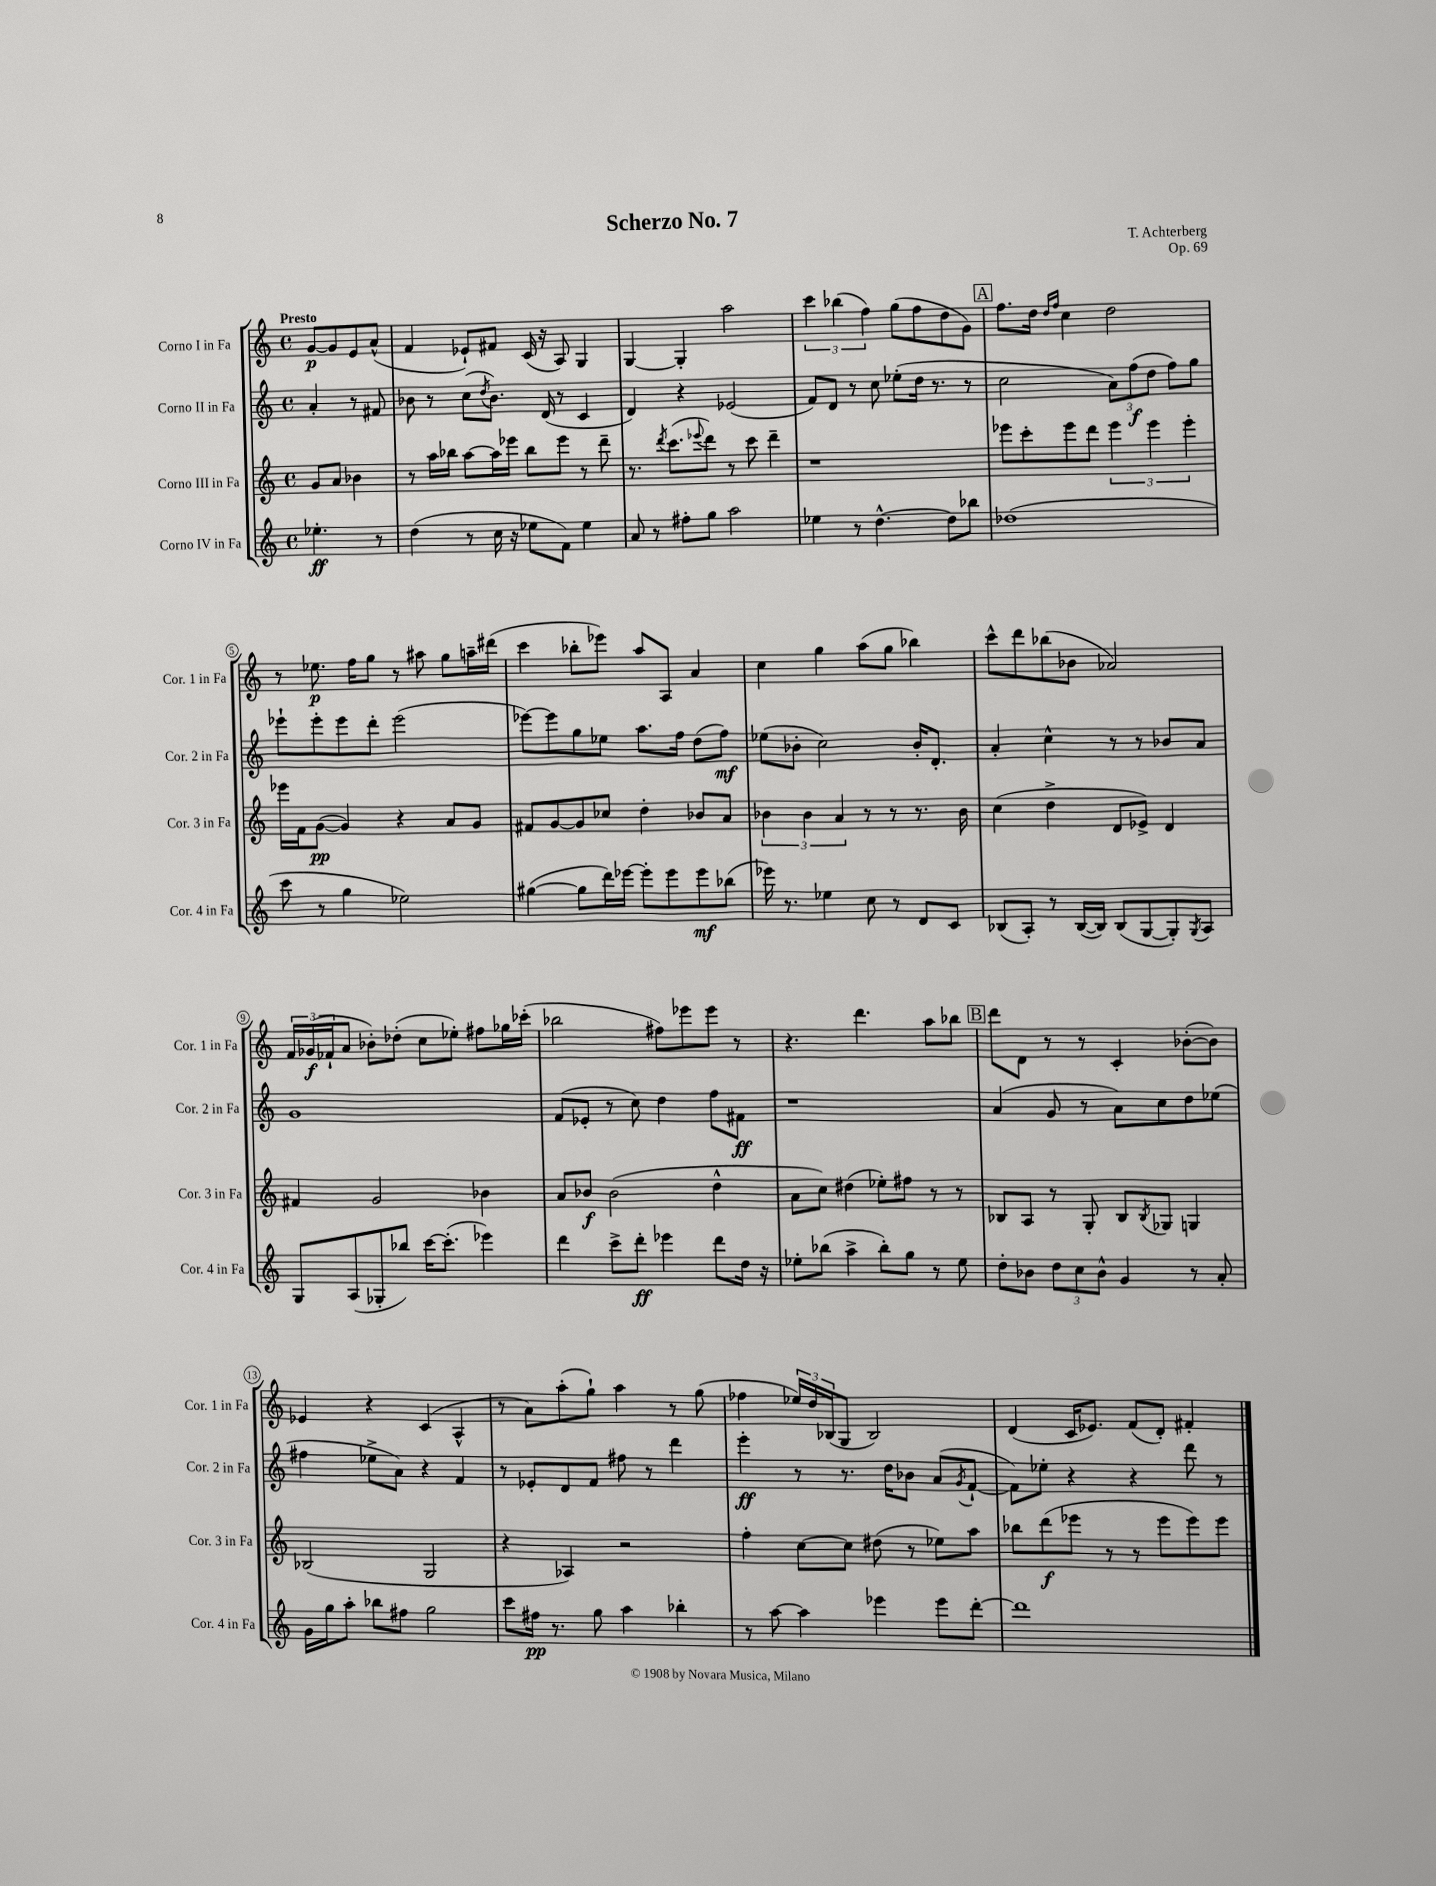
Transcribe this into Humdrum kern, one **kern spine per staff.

**kern	**dynam	**kern	**dynam	**kern	**dynam	**kern	**dynam
*part4	*part4	*part3	*part3	*part2	*part2	*part1	*part1
*staff4	*staff4	*staff3	*staff3	*staff2	*staff2	*staff1	*staff1
*I"Corno IV in Fa	*	*I"Corno III in Fa	*	*I"Corno II in Fa	*	*I"Corno I in Fa	*
*I'Cor. 4 in Fa	*	*I'Cor. 3 in Fa	*	*I'Cor. 2 in Fa	*	*I'Cor. 1 in Fa	*
*clefG2	*	*clefG2	*	*clefG2	*	*clefG2	*
*k[]	*	*k[]	*	*k[]	*	*k[]	*
*M4/4	*	*M4/4	*	*M4/4	*	*M4/4	*
*met(c)	*	*met(c)	*	*met(c)	*	*met(c)	*
=	=	=	=	=	=	=	=
!	!	!	!	!	!	!LO:TX:a:B:t=Presto	!
4.ee-X'\	ff	8g/L	.	4a'/	.	[8g/L	p
.	.	8a/J	.	.	.	8g/]	.
.	.	4b-X\	.	8r	.	8e/	.
8r	.	.	.	8f#X/	.	(8a^^/J	.
=1	=1	=1	=1	=1	=1	=1	=1
(4dd\	.	8r	.	8b-X\	.	4f/	.
.	.	16aa\LL	.	8r	.	.	.
.	.	16bb-X\JJ	.	.	.	.	.
8r	.	[8aa\L	.	(8cc\L	.	8e-X`/L)	.
.	.	.	.	8qdd/	.	.	.
16cc\	.	16aa\L]	.	8.b-\J)	.	8f#X/J	.
16r	.	16eee-X\JJ	.	.	.	.	.
8ee-X\L	.	8bb-\L	.	.	.	(16c/	.
.	.	.	.	(16d/	.	16r	.
8f\J)	.	8eee-\J	.	8r	.	8A/)	.
4ee-\	.	8r	.	4c/	.	4G/	.
.	.	8ddd~\	.	.	.	.	.
=2	=2	=2	=2	=2	=2	=2	=2
8a/	.	8.r	.	4d/)	.	[4G/	.
8r	.	.	.	.	.	.	.
.	.	8qddd/	.	.	.	.	.
.	.	(8.ccc\L	.	.	.	.	.
8ff#X'\L	.	.	.	4r	.	4G'/]	.
.	.	8qqeee-X/	.	.	.	.	.
8gg\J	.	8ddd\J)	.	.	.	.	.
2aa\	.	8r	.	(2e-X/	.	2aa\	.
.	.	8ccc\	.	.	.	.	.
.	.	4ddd~\	.	.	.	.	.
=3	=3	=3	=3	=3	=3	=3	=3
4ee-X\	.	1r	.	8f/L)	.	6ccc\	.
.	.	.	.	8d/J	.	.	.
.	.	.	.	.	.	(6bb-X\	.
8r	.	.	.	8r	.	.	.
.	.	.	.	.	.	6ff\)	.
[4.dd^^\	.	.	.	8cc\	.	.	.
.	.	.	.	(8ee-X'\L	.	(8gg\L	.
.	.	.	.	16dd\Jk	.	8ff\	.
.	.	.	.	8.r	.	.	.
8dd\L]	.	.	.	.	.	8dd\	.
8bb-X\J	.	.	.	8r	.	8g\J)	.
!!LO:REH:place=s1:t=A
=4	=4	=4	=4	=4	=4	=4	=4
(1dd-X	.	8eee-X\L	.	2cc\	.	8.ff\L	.
.	.	8ccc'\	.	.	.	.	.
.	.	.	.	.	.	16dd\Jk	.
.	.	.	.	.	.	16qqdd/LL	.
.	.	.	.	.	.	16qqff/JJ	.
.	.	8eee-\	.	.	.	4cc\	.
.	.	8ddd\J	.	.	.	.	.
.	.	6eee-\	.	12a\L)	.	2dd\	.
.	.	.	.	(12ff\	f	.	.
.	.	6eee-\	.	12dd\J	.	.	.
.	.	.	.	8ff\L)	.	.	.
.	.	6eee-'\	.	.	.	.	.
.	.	.	.	8gg\J	.	.	.
!!LO:LB:g=z
=5	=5	=5	=5	=5	=5	=5	=5
8ccc\	.	16eee-X\LL	.	8eee-X`\L	.	8r	.
.	.	16f\J	.	.	.	.	.
8r	.	([8g\J	pp	8eee-'\	.	8.ee-X\	p
4gg\	.	4g/])	.	8eee-\	.	.	.
.	.	.	.	.	.	16ff\KL	.
.	.	.	.	8ddd'\J	.	8gg\J	.
2ee-X\)	.	4r	.	(2eee-\	.	8r	.
.	.	.	.	.	.	8aa#X\	.
.	.	8a/L	.	.	.	8gg\L	.
.	.	8g/J	.	.	.	16aan~\L	.
.	.	.	.	.	.	(16ddd#X\JJ	.
=6	=6	=6	=6	=6	=6	=6	=6
([4gg#X\	.	8f#X/L	.	[8eee-X\L)	.	4ccc\	.
.	.	[8g/	.	8eee-\]	.	.	.
8gg#\L]	.	8g/]	.	8gg\	.	8bb-X'\L	.
16ddd\L)	.	8cc-X/J	.	8ee-X\J	.	8eee-X\J)	.
[16eee-X\JJ	.	.	.	.	.	.	.
8eee-'\L]	.	4dd'\	.	8.aa\L	.	8aa/L	.
8eee-\	.	.	.	.	.	8A/J	.
.	.	.	.	16ff\Jk	.	.	.
8eee-\	mf	8b-X/L	.	(8dd\L	.	4a/	.
(8bb-X\J	.	8a/J	.	8ff\J)	mf	.	.
=7	=7	=7	=7	=7	=7	=7	=7
16eee-X\)	.	6b-X\	.	(8ee-X\L	.	4cc\	.
8.r	.	.	.	.	.	.	.
.	.	.	.	8b-X'\J	.	.	.
.	.	6b-\	.	.	.	.	.
4ee-X\	.	.	.	2cc\)	.	4gg\	.
.	.	6a/	.	.	.	.	.
8cc\	.	8r	.	.	.	(8aa\L	.
8r	.	8r	.	.	.	8gg\J	.
8d/L	.	8.r	.	16b-'/KL	.	4bb-X\)	.
.	.	.	.	8.d'/J	.	.	.
8c/J	.	.	.	.	.	.	.
.	.	16b-\	.	.	.	.	.
=8	=8	=8	=8	=8	=8	=8	=8
(8B-X/L	.	(4cc\	.	4a'/	.	8ccc^^\L	.
8A'/J)	.	.	.	.	.	8ddd\	.
8r	.	4dd^\	.	4cc^^\	.	(8bb-X\	.
([16B-/LL	.	.	.	.	.	8b-X\J	.
16B-/JJ])	.	.	.	.	.	.	.
(8B-/L	.	8d/L	.	8r	.	2a-X/)	.
[8G/	.	8e-X^/J)	.	8r	.	.	.
8G'/])	.	4d/	.	8b-X/L	.	.	.
8qG/	.	.	.	.	.	.	.
8A/J	.	.	.	8a/J	.	.	.
!!LO:LB:g=z
=9	=9	=9	=9	=9	=9	=9	=9
8G/L	.	4f#X/	.	1g	.	24f/LL	.
.	.	.	.	.	.	(24g-X/	f
.	.	.	.	.	.	24f-X`/J	.
(8A/	.	.	.	.	.	8a/J	.
8G-X'/	.	2g/	.	.	.	8b-X'\L)	.
8bb-X/J)	.	.	.	.	.	(8dd-X'\J	.
[16ccc\KL	.	.	.	.	.	8cc\L	.
(8.ccc'\J]	.	.	.	.	.	.	.
.	.	.	.	.	.	8ee-X'\J)	.
4eee-X\)	.	4b-X\	.	.	.	8ff#X\L	.
.	.	.	.	.	.	16gg-X\L	.
.	.	.	.	.	.	(16ccc-X'\JJ	.
=10	=10	=10	=10	=10	=10	=10	=10
4ddd\	.	8a/L	.	(8f/L	.	2bb-X\	.
.	.	8b-X/J	f	8e-X'/J	.	.	.
8ccc^\L	.	(2b-\	.	8r	.	.	.
8ddd'\J	ff	.	.	8cc\)	.	.	.
4eee-X\	.	.	.	4dd\	.	8ff#X\L)	.
.	.	.	.	.	.	8eee-X\	.
8ddd\L	.	4dd^^\	.	8ff\L	.	8eee-\J	.
16dd\Jk	.	.	.	8f#X\J	ff	8r	.
16r	.	.	.	.	.	.	.
=11	=11	=11	=11	=11	=11	=11	=11
8ee-X'\L	.	8a\L	.	1r	.	4.r	.
(8bb-X\J	.	8cc\J)	.	.	.	.	.
4aa^\	.	(4dd#X\	.	.	.	.	.
.	.	.	.	.	.	4.ddd\	.
8bb-'\L)	.	8ee-X'\L)	.	.	.	.	.
8gg\J	.	8ff#X\J	.	.	.	.	.
8r	.	8r	.	.	.	8aa\L	.
8ee-\	.	8r	.	.	.	8bb-X\J	.
!!LO:REH:place=s1:t=B
=12	=12	=12	=12	=12	=12	=12	=12
8dd'\L	.	8B-X/L	.	(4a/	.	8ddd\L	.
8b-X\J	.	8A/J	.	.	.	8d\J	.
12dd\L	.	8r	.	8g/	.	8r	.
12cc\	.	.	.	.	.	.	.
.	.	8G'/	.	8r	.	8r	.
12b-^^\J	.	.	.	.	.	.	.
4g/	.	8B-/L	.	8a\L)	.	4c'/	.
.	.	8qB-/	.	.	.	.	.
.	.	8G-X/J	.	8cc\	.	.	.
8r	.	4Gn/	.	8dd\	.	([8b-X'\L	.
8a'/	.	.	.	(8ee-X\J	.	8b-\J])	.
!!LO:LB:g=z
=13	=13	=13	=13	=13	=13	=13	=13
16g\LL	.	(2B-X/	.	4ff#X\	.	4e-X/	.
16gg\J	.	.	.	.	.	.	.
8aa'\J	.	.	.	.	.	.	.
8bb-X\L	.	.	.	8ee-X^\L	.	4r	.
8ff#X\J	.	.	.	8a\J)	.	.	.
2gg\	.	2G/	.	4r	.	(4c/	.
.	.	.	.	4f/	.	4A^^/	.
=14	=14	=14	=14	=14	=14	=14	=14
8ccc\L	.	4r	.	8r	.	8r	.
16ff#X\Jk	pp	.	.	8e-X'/L	.	8a\L)	.
8.r	.	.	.	.	.	.	.
.	.	4A-X/)	.	8d/	.	(8aa'\	.
8gg\	.	.	.	8f/J	.	8gg`\J)	.
4aa\	.	2r	.	8ff#X\	.	4aa\	.
.	.	.	.	8r	.	.	.
4bb-X'\	.	.	.	4ddd\	.	8r	.
.	.	.	.	.	.	(8gg\	.
=15	=15	=15	=15	=15	=15	=15	=15
8r	.	4ff'\	.	4eee'\	ff	4ff-X\	.
[8aa\	.	.	.	.	.	.	.
4aa\]	.	[8cc\L	.	8r	.	24ee-X/LL)	.
.	.	.	.	.	.	24dd/	.
.	.	.	.	.	.	(24B-X/J	.
.	.	8cc\J]	.	8.r	.	8G/J	.
4eee-X\	.	(8dd#X\	.	.	.	2B-/)	.
.	.	.	.	16dd\KL	.	.	.
.	.	8r	.	8b-X\J	.	.	.
8eee-\L	.	8ee-X\L)	.	(8a/L	.	.	.
.	.	.	.	8qg/	.	.	.
[8ddd'\J	.	8aa\J	.	[8f`/J	.	.	.
=16	=16	=16	=16	=16	=16	=16	=16
1ddd]	.	8bb-X\L	.	8f\L])	.	(4d/	.
.	.	(8ddd\	f	8ee-X'\J	.	.	.
.	.	8eee-X\J	.	4r	.	16c/KL	.
.	.	.	.	.	.	8.e-X/J)	.
.	.	8r	.	.	.	.	.
.	.	8r	.	4r	.	(8f/L	.
.	.	8eee-\L	.	.	.	8d'/J)	.
.	.	8eee-\)	.	8ddd\	.	4f#X'/	.
.	.	8eee-\J	.	8r	.	.	.
==	==	==	==	==	==	==	==
*-	*-	*-	*-	*-	*-	*-	*-
